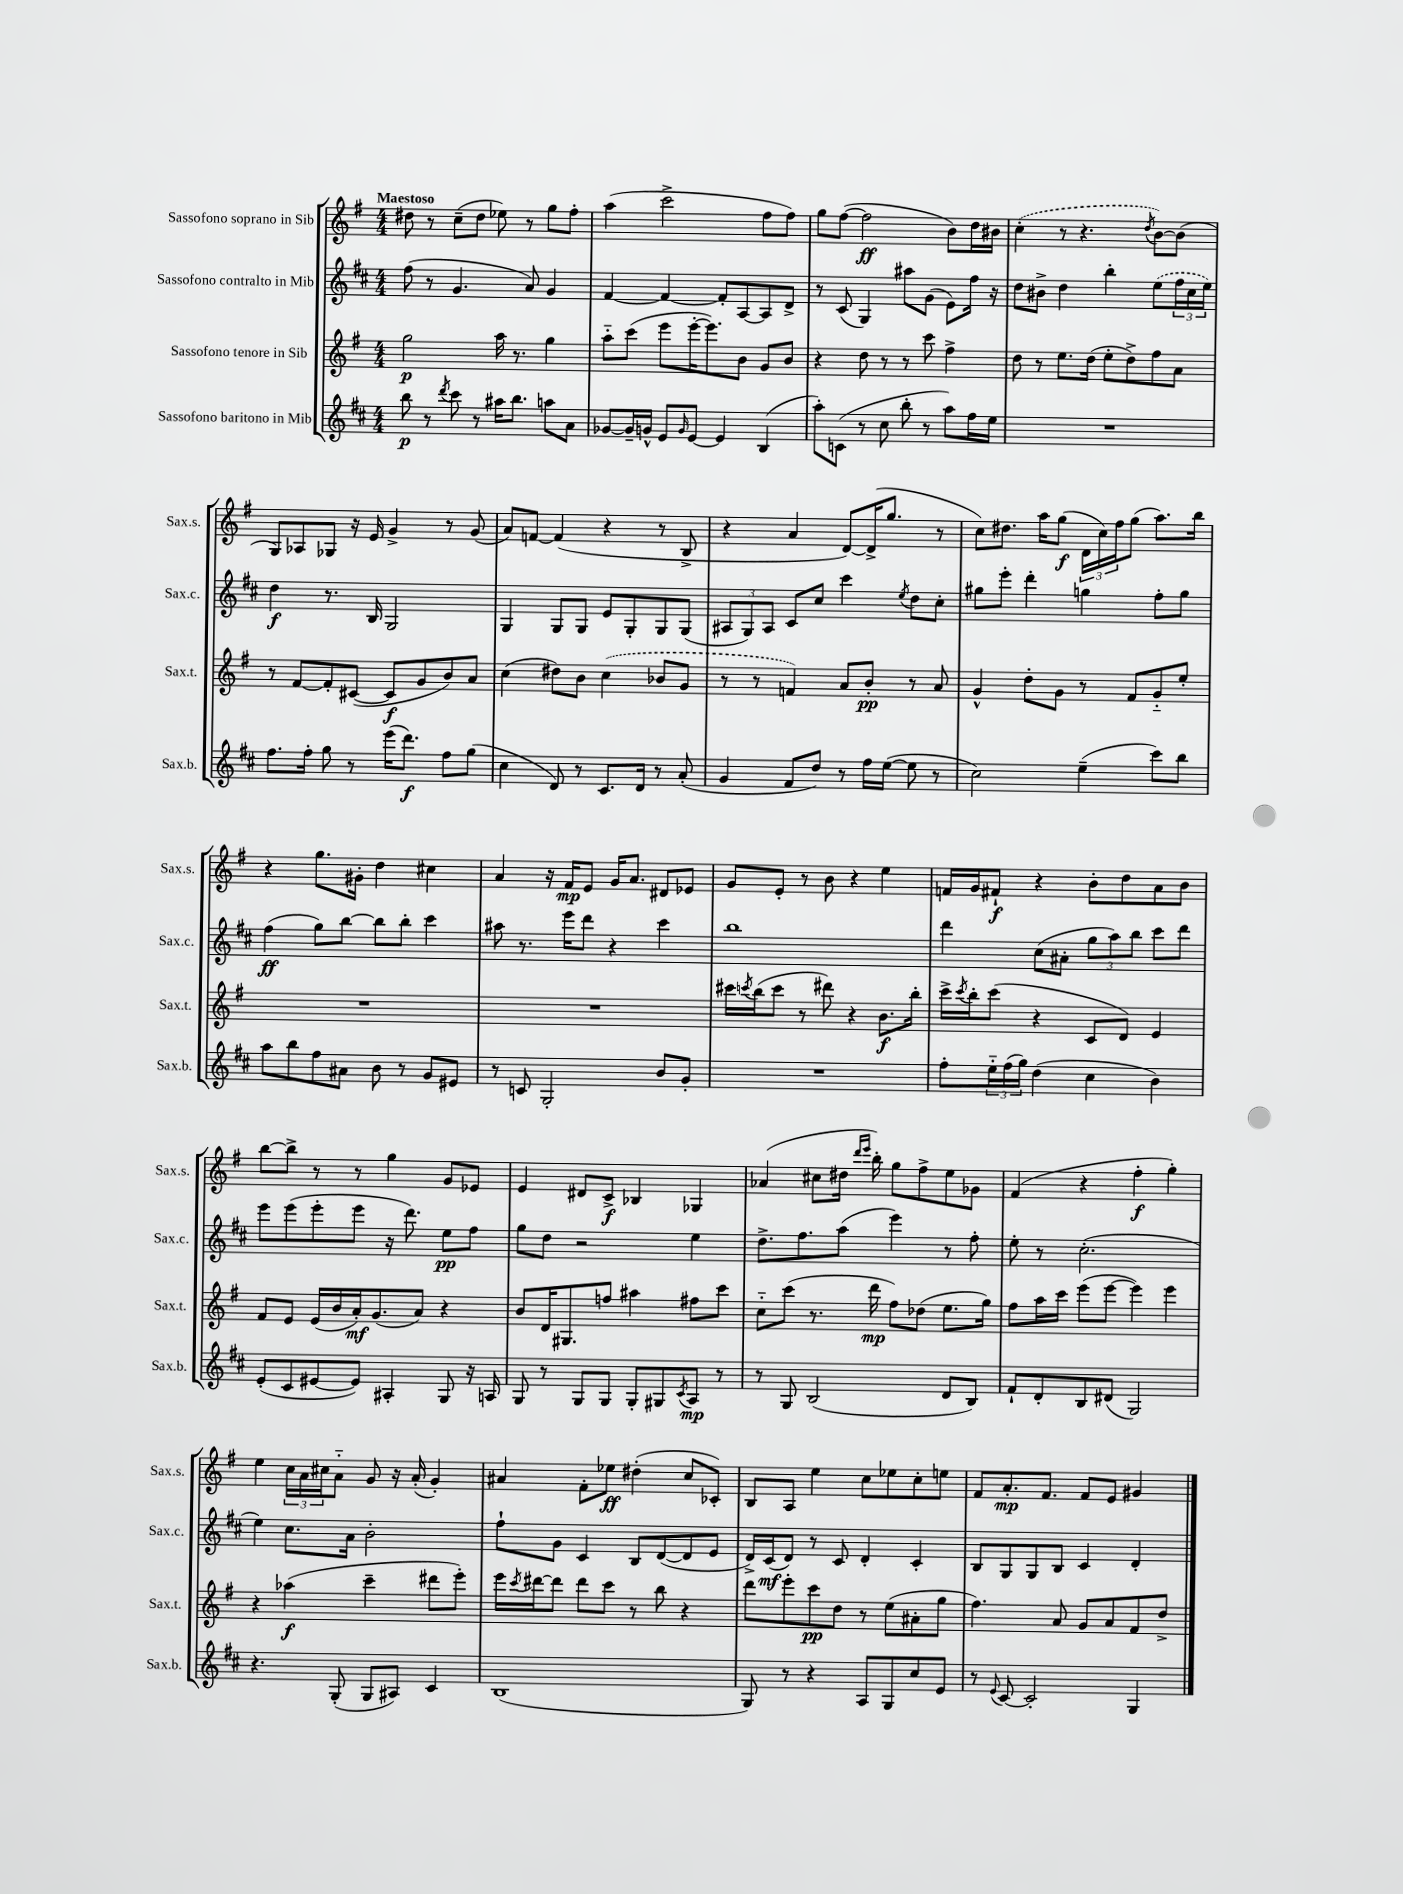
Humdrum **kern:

**kern	**kern	**kern	**kern
*staff4	*staff3	*staff2	*staff1
*clefG2	*clefG2	*clefG2	*clefG2
*k[f#c#]	*k[f#]	*k[f#c#]	*k[f#]
*M4/4	*M4/4	*M4/4	*M4/4
8bb\	2gg\	(8ff#\	8dd#\
8r	.	8r	8r
8qddd/	.	.	.
8ccc#\	.	4.g/	(8cc~\L
8r	.	.	8dd#\J
16aa#\LK	16aa\	.	8ee-\)
8.bb\J	8.r	.	.
.	.	8a/)	8r
8aa\L	4gg\	4g/	8gg\L
8a\J	.	.	8ff#'\J
=	=	=	=
[8g-/L	8aa'~\L	[4f#/	(4aa\
16g-~/]L	(8ccc\J	.	.
16g^^/JJ	.	.	.
8e/L	8eee\L	4f#/_	2ccc^\
16qqg/	.	.	.
[8e/J	[16eee'\K	.	.
.	8.eee\])	.	.
4e/]	.	8f#'/]L	.
.	8b\J	[8A/	.
(4B/	8g/L	8A/]	8ff#\L
.	8b/J	8d^/J	8ff#\J)
=	=	=	=
8aa'\L)	4r	8r	8gg\L
(8c\J	.	(8c#/	([8ff#\J
8r	8dd\	4G/)	2ff#\]
8cc#\	8r	.	.
8bb'\	8r	8aa#\L	.
8r	8ccc\	(8g\J	.
8aa\L)	4ff#^\	8e\L)	8b\L)
16ff#\L	.	16ff#\Jk	16dd\L
16ee\JJ	.	16r	16b#\JJ
=	=	=	=
1r	8dd\	8dd\L	(4cc'\
.	8r	8b#^\J	.
.	8.ee\L	4dd\	8r
.	.	.	4.r
.	(16dd\Jk	.	.
.	8ee'\L	4bb'\	.
.	8dd^\)	.	.
.	.	.	8qdd/
.	8ff#\	(8ee\L	[8b\L)
.	8a\J	24ff#\L	(8b\]J
.	.	24cc#\	.
.	.	24ee\JJ)	.
=	=	=	=
8.ff#\L	8r	4dd\	8G/L)
.	[8f#/L	.	8A-/
16ff#'\Jk	.	.	.
8gg\	8f#'/]	8.r	8G-/J
8r	([8c#/J	.	16r
.	.	16B/	16e/
(16eee\LK	8c#/]L	2G/	4g^/
8.ddd\J)	.	.	.
.	8g/	.	.
8ff#\L	8b/)	.	8r
(8gg\J	8a/J	.	(8g/
=	=	=	=
4cc#\	(4cc\	4G/	8a/L)
.	.	.	[8f/J
8d/)	8dd#\L)	8G/L	(4f/]
8r	8b\J	8G/J	.
8.c#/L	(4cc\	8e/L	4r
.	.	8G'/	.
16d/Jk	.	.	.
8r	8b-/L	8G/	8r
(8a'/	8g/J	(8G/J	8B^/
=	=	=	=
4g/	8r	12A#/L	4r
.	.	12G/)	.
.	8r	.	.
.	.	12A#/J	.
8f#/L	4f/)	8c#/L	4a/
8dd/J)	.	8cc#/J	.
8r	8a/L	4ccc#\	[8d/L)
16ff#\LL	8b'/J	.	(16d^/]K
([16ee\JJ	.	.	8.gg/J
.	.	8qee/	.
8ee\]	8r	8dd\L	.
8r	8a/	8cc#'\J	8r
=	=	=	=
2cc#\)	4g^^/	8gg#\L	8cc\L)
.	.	8eee'\J	8.dd#\J
.	8dd'\L	4ddd'\	.
.	.	.	16aa\LK
.	8g\J	.	(8gg\J
(4ee~\	8r	4gg\	24d\LL
.	.	.	24cc\)
.	.	.	24ff#\J
.	8f#/L	.	(8gg\J
8ccc#\L)	8g'~/	8ff#'\L	8.aa\L)
8bb\J	8ee'/J	8gg\J	.
.	.	.	16bb\Jk
=	=	=	=
8aa\L	1r	(4ff#\	4r
8bb\	.	.	.
8ff#\	.	8gg\L)	8.gg\L
8a#\J	.	[8bb\J	.
.	.	.	16g#'\Jk
8b\	.	8bb\]L	4dd\
8r	.	8bb'\J	.
8g/L	.	4ccc#\	4cc#\
8e#/J	.	.	.
=	=	=	=
8r	1r	8aa#\	4a/
8c/	.	8.r	.
2G'/	.	.	16r
.	.	16eee\LK	16f#/LK
.	.	8ddd\J	8e/J
.	.	4r	16g/LK
.	.	.	8.a/J
8b/L	.	4ccc#\	8d#/L
8g'/J	.	.	8e-/J
=	=	=	=
1r	16ccc#\LL	1bb	8g/L
.	8qccc/	.	.
.	(16bb\J	.	.
.	8ccc\J	.	8e'/J
.	8r	.	8r
.	8ddd#\)	.	8b\
.	4r	.	4r
.	8.b\L	.	4ee\
.	16bb'\Jk	.	.
=	=	=	=
8ff#'\L	16ccc^\LL	4ddd\	16f/LL
.	8qccc/	.	.
.	16bb'\J	.	16g/J
24ee'~\L	(8ccc\J	.	8f#`/J
(24ff#\	.	.	.
24gg\JJ)	.	.	.
(4dd\	4r	(8cc#\L	4r
.	.	8a#'\J	.
4cc#\	8c/L	12gg\L	8b'\L
.	.	12aa\)	.
.	8d/J)	.	8dd\
.	.	12bb\J	.
4b\)	4e/	8ccc#\L	8a\
.	.	8ddd\J	8b\J
=	=	=	=
(8e'/L	8f#/L	8eee\L	[8bb\L
8c#/	8e/J	(8eee\	8bb^\]J
[8e#/	(16e/LL	8eee'\	8r
.	16b/	.	.
8e#/]J)	16a'/J)	8eee\J	8r
.	(8.g/	.	.
4A#'/	.	16r	4gg\
.	.	8.ddd\)	.
.	8a/J)	.	.
8G/	4r	8ee\L	8g/L
16r	.	8ff#\J	8e-/J
16A/	.	.	.
=	=	=	=
8G/	8b/L	8gg\L	4e/
8r	16d/K	8dd\J	.
.	8.G#/	.	.
8G/L	.	2r	8d#/L
8G/J	8ff/J	.	8c^/J
8G'/L	4aa#\	.	4B-/
8G#/	.	.	.
8qc#/	.	.	.
8A/J	8ff#\L	4ee\	4G-/
8r	8ccc\J	.	.
=	=	=	=
8r	8cc'~\L	8.dd^\L	(4a-/
8G/	(8ccc\J	.	.
.	.	8.ff#\	.
(2B/	8.r	.	8cc#\L
.	.	(8aa\J	16dd#\Jk
.	.	.	16qqddd/LL
.	.	.	16qqeee/JJ
.	16ddd\	.	16bb'\)
.	8ff#\L)	4eee\)	8gg\L
.	(8dd-\J	.	8ff#^\
8d/L	8.ee\L	8r	8ee\
8B/J)	.	8ff#'\	8g-\J
.	16gg\Jk)	.	.
=	=	=	=
8f#`/L	8ff#\L	8ee'\	(4f#/
8d'/	16aa\L	8r	.
.	16ccc\JJ	.	.
8B/	(8eee\L	(2.cc#'\	4r
(8d#/J	[8eee\J	.	.
2G/)	4eee\])	.	4ff#'\
.	4eee\	.	4gg'\)
=	=	=	=
4.r	4r	4ee\)	4ee\
.	(4aa-\	8.cc#\L	24cc\LL
.	.	.	24a\
.	.	.	24cc#\J
(8G'/	.	.	8a'~\J
.	.	16a\Jk	.
8G/L	4ccc~\	2b'\	8g/
8A#/J)	.	.	16r
.	.	.	(16a'/
4c#/	8ddd#\L	.	4g'/)
.	8eee'\J)	.	.
=	=	=	=
(1B	16eee\LL	8ff#`\L	4a#/
.	8qccc/	.	.
.	[16ddd#\J	.	.
.	8ddd#\]J	8g\J	.
.	8ddd#\L	4c#/	8f#'\L
.	8ccc\J	.	8ee-\J
.	8r	8B/L	(4dd#'\
.	8bb\	([8d/	.
.	4r	8d/]	8cc/L
.	.	8e/J	8c-'/J)
=	=	=	=
8G/)	8ddd\L	16d^/LL)	8B/L
.	.	(16c#/J	.
8r	8eee'\	8d/J)	8A/J
4r	8ccc\	8r	4ee\
.	8dd\J	8c#/	.
8A/L	8r	4d'/	8cc\L
8G/	(8ee\L	.	8ee-\
8cc#/	8a#'\	4c#'/	8cc'\
8e/J	8gg\J	.	8ee\J
=	=	=	=
8r	4.ff#\)	8B/L	8f#/L
8qqe/	.	.	.
[8c#/	.	8G/	8.a'/
2c#'/]	.	8G/	.
.	.	.	8.f#/J
.	8a/	8B/J	.
.	8g/L	4c#/	8f#/L
.	8a/	.	8e/J
4G/	8f#/	4d'/	4g#/
.	8dd^/J	.	.
==	==	==	==
*-	*-	*-	*-
